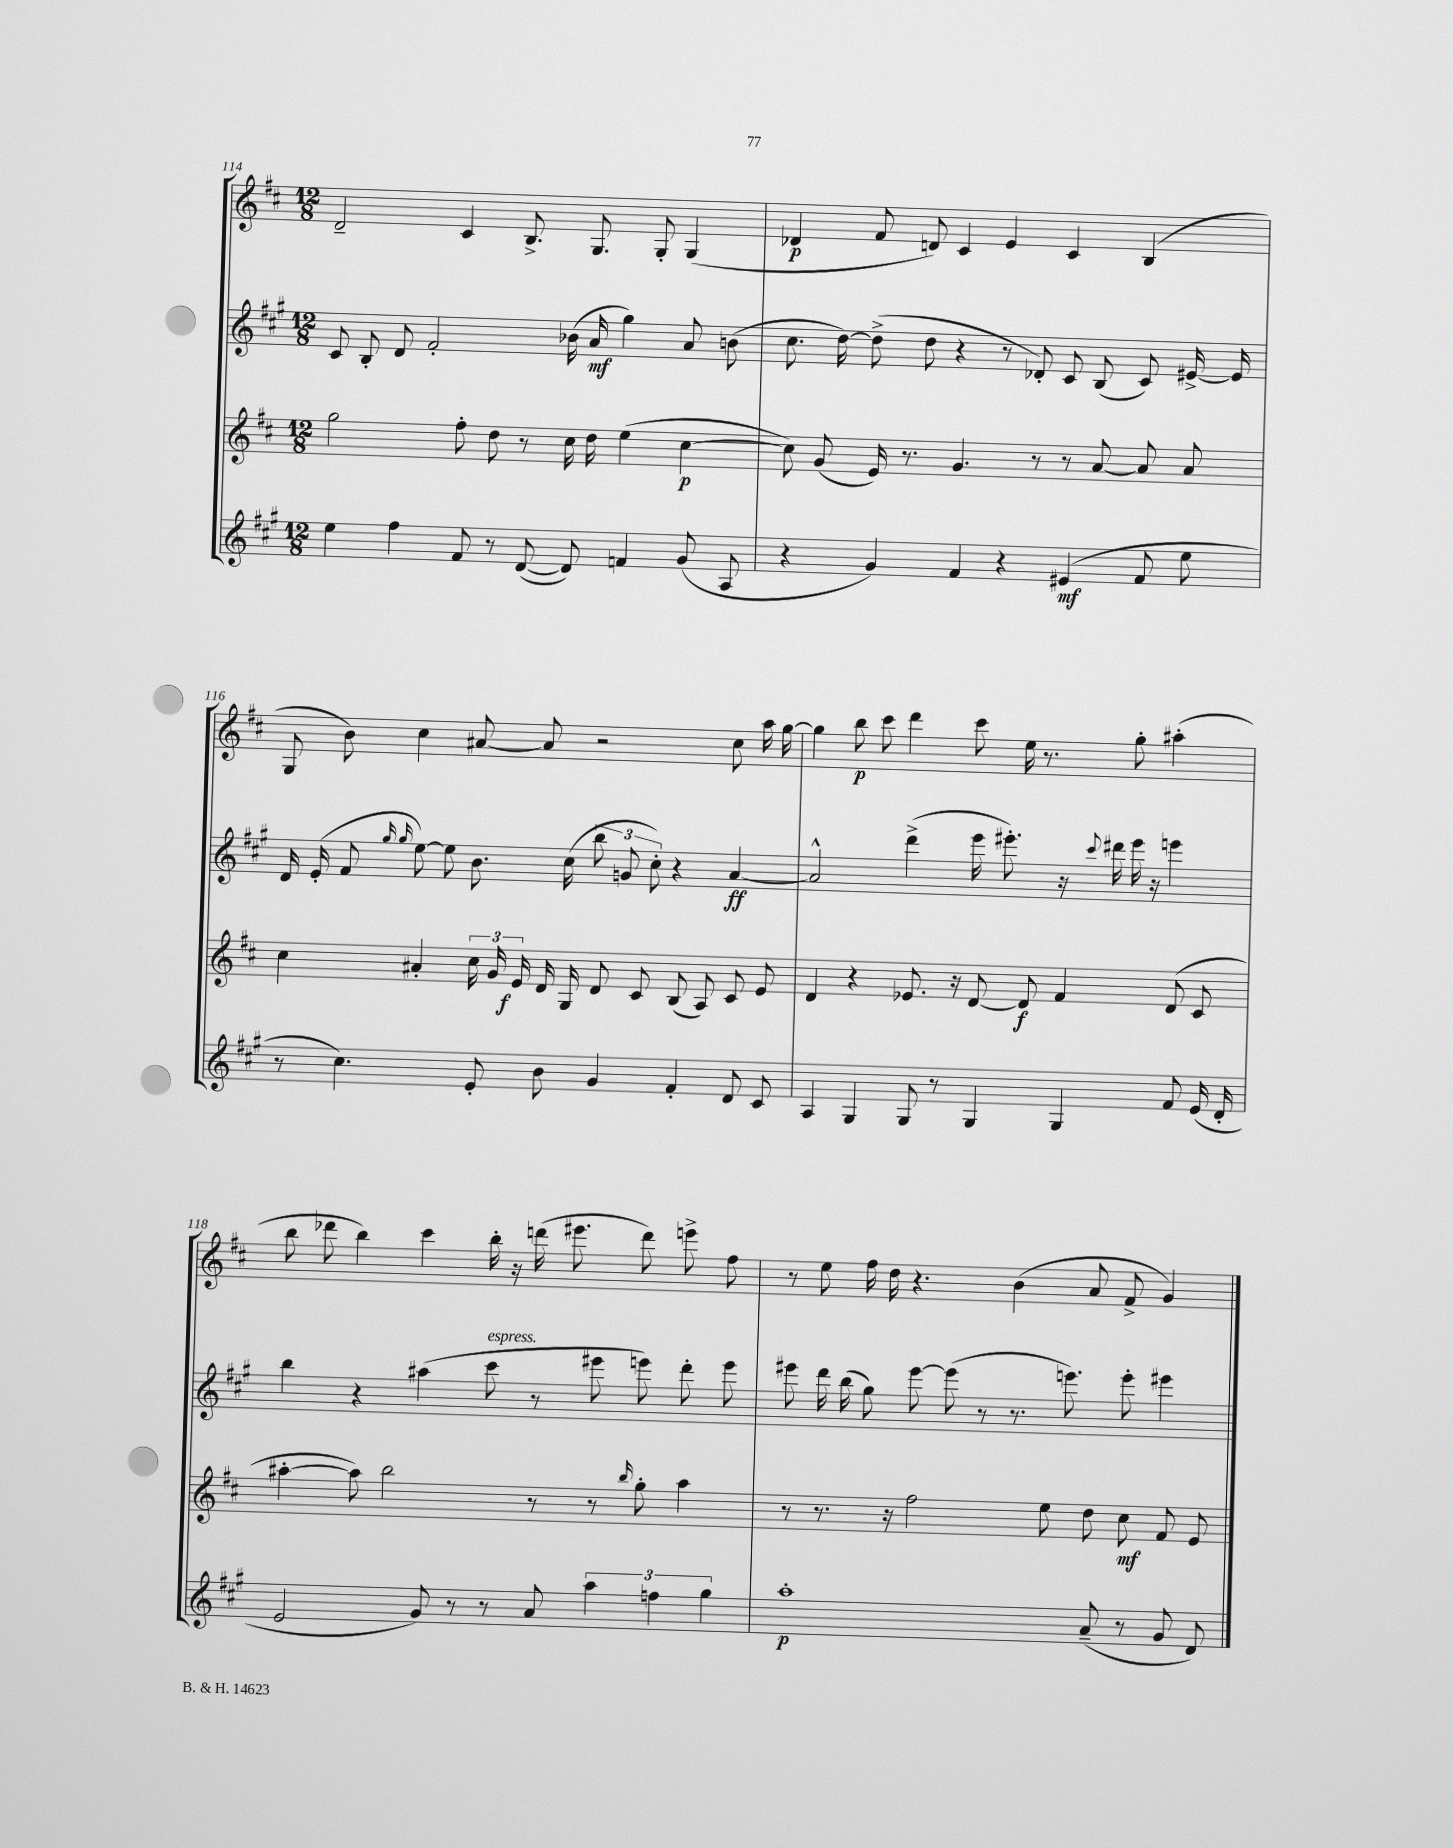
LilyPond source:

<<
\new StaffGroup <<
\new Staff = "s0" {
    \clef treble \key d \major \numericTimeSignature \time 12/8
    \autoBeamOff d'2-- cis'4 b8.-> g8. g8-. g4( |
    des'4\p fis'8 d'8) cis'4 e'4 cis'4 b4( |
    g8 b'8) cis''4 ais'8~ ais'8 r2 cis''8 a''16 g''16~ |
    g''4 b''8\p cis'''8 d'''4 cis'''8 e''16 r8. g''8-. ais''4-.( |
    b''8 des'''8 b''4) cis'''4 b''16-. r16 d'''16( eis'''8. d'''8) e'''8-> fis''8 |
    r8 e''8 fis''16 d''16 r4. b'4( a'8 fis'8-> g'4) \bar "|." |
}
\new Staff = "s1" {
    \clef treble \key a \major \numericTimeSignature \time 12/8
    \autoBeamOff cis'8 b8-. d'8 fis'2-. bes'16( a'16\mf gis''4) a'8 b'8( |
    cis''8. d''16~) d''8->( d''8 r4 r8 des'8-.) cis'8 b8( cis'8) eis'16~-> eis'16 |
    d'16 e'16-.( fis'8 \grace { gis''16 gis''16 } e''8~) e''8 b'8. cis''16( \tuplet 3/2 { b''8 g'8 cis''8-.) } r4 a'4~\ff |
    a'2-^ d'''4->( e'''16 eis'''8.-.) r16 \appoggiatura { cis'''8 } dis'''16 eis'''16 r16 e'''4 |
    b''4 r4 ais''4( cis'''8^\markup { \italic "espress." } r8 eis'''8 e'''8) d'''8-. e'''8 |
    eis'''8 d'''16 b''16( gis''8) eis'''8~ eis'''8( r8 r8. e'''8.) e'''8-. eis'''4 \bar "|." |
}
\new Staff = "s2" {
    \clef treble \key d \major \numericTimeSignature \time 12/8
    \autoBeamOff g''2 fis''8-. d''8 r8 cis''16 d''16 e''4( cis''4~\p |
    cis''8) g'8( e'16) r8. g'4. r8 r8 a'8~ a'8 a'8 |
    cis''4 ais'4-. \tuplet 3/2 { cis''16 g'16 e'16\f } d'16 g16 d'8 cis'8 b8( a8) cis'8 e'8 |
    d'4 r4 ees'8. r16 d'8~ d'8\f fis'4 d'8( cis'8 |
    ais''4~-. ais''8) b''2 r8 r8 \grace { b''16 } g''8-. ais''4 |
    r8 r8. r16 fis''2 e''8 d''8 cis''8\mf fis'8 e'8 \bar "|." |
}
\new Staff = "s3" {
    \clef treble \key a \major \numericTimeSignature \time 12/8
    \autoBeamOff e''4 fis''4 fis'8 r8 d'8~( d'8) f'4 gis'8( a8 |
    r4 gis'4) fis'4 r4 eis'4\mf( fis'8 e''8 |
    r8 cis''4.) e'8-. b'8 gis'4 fis'4-. d'8 cis'8 |
    a4 gis4 gis8 r8 gis4 gis4 fis'8 e'16( d'16-. |
    e'2 gis'8) r8 r8 a'8 \tuplet 3/2 { a''4 f''4 gis''4 } |
    a''1-.\p a'8--( r8 gis'8 d'8) \bar "|." |
}
>>
>>
\layout { \context { \Score currentBarNumber = #114 } }
